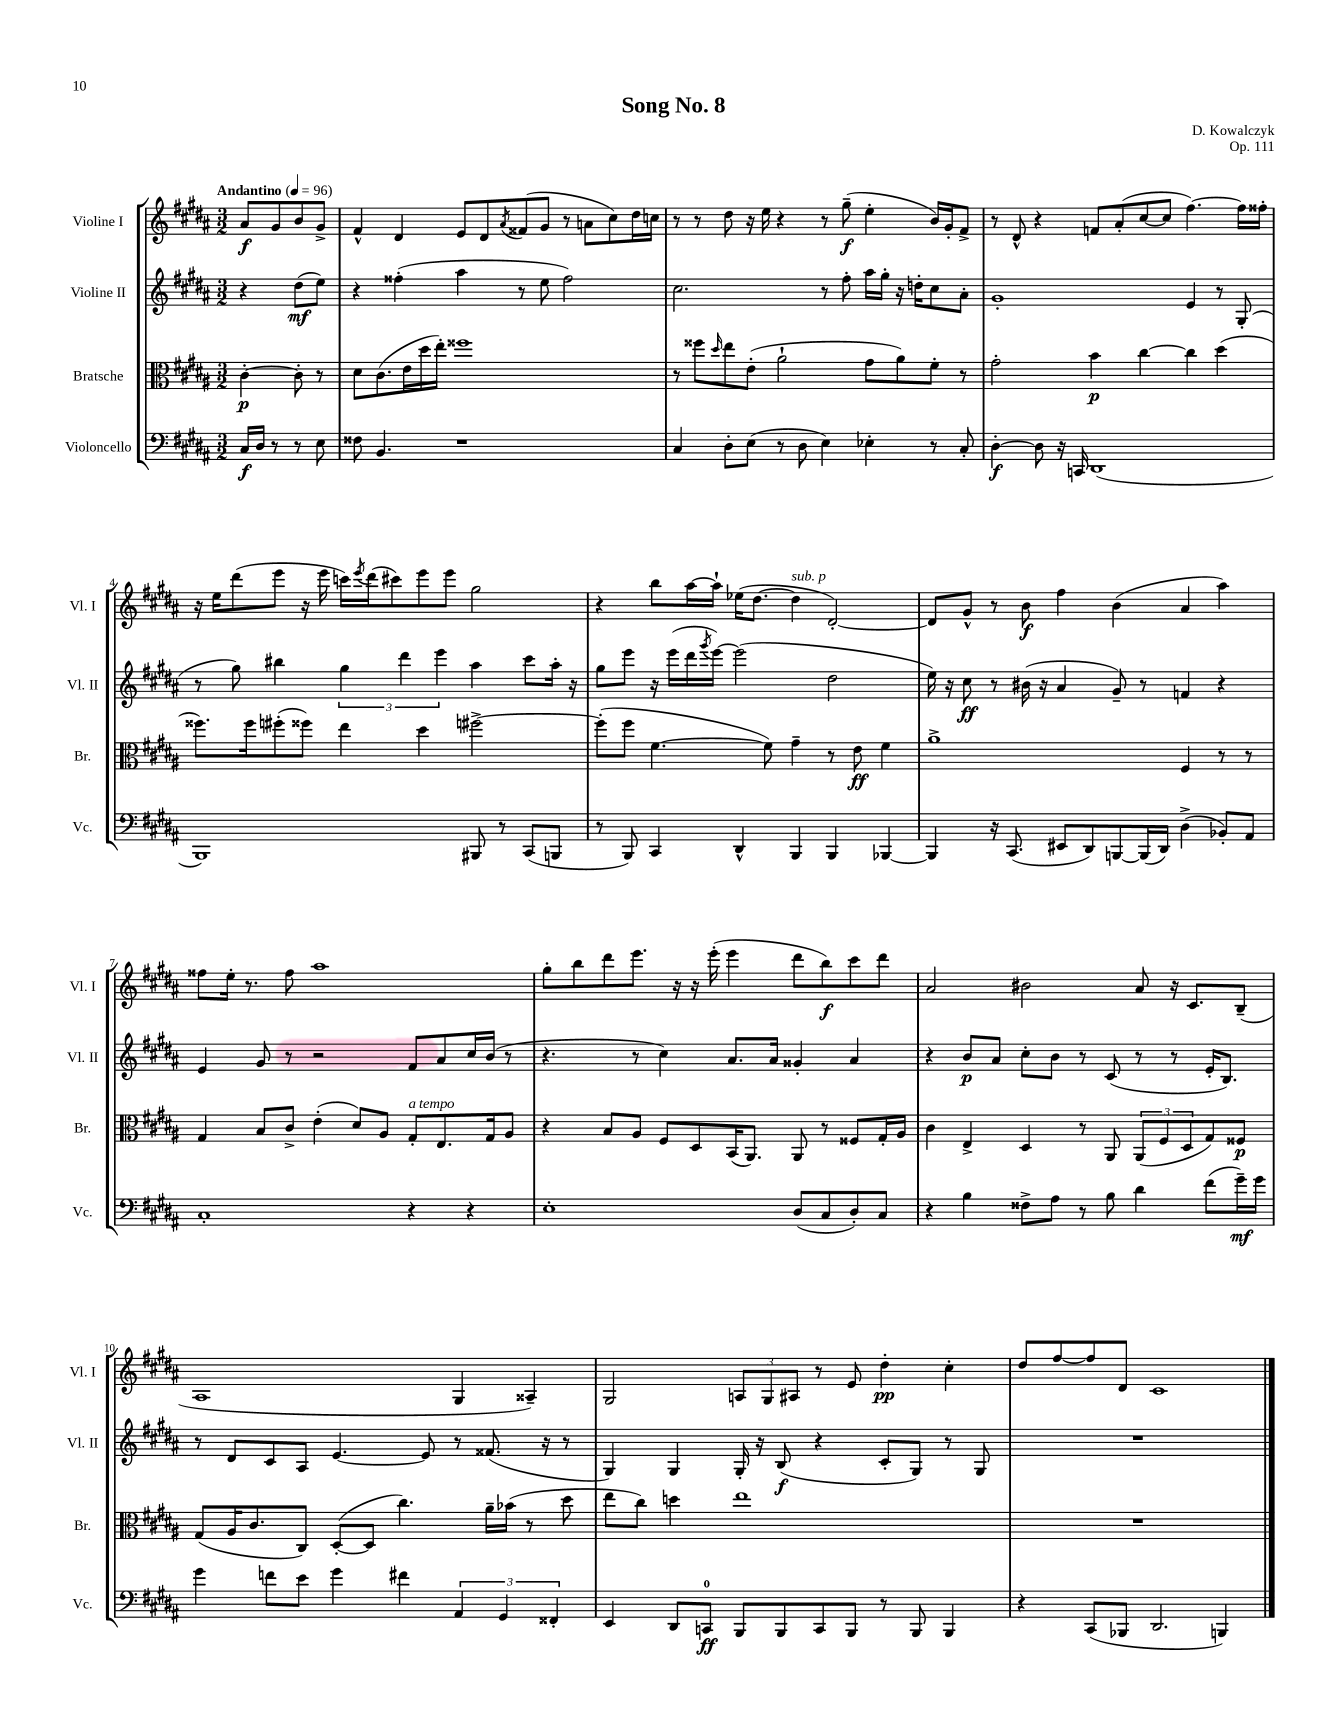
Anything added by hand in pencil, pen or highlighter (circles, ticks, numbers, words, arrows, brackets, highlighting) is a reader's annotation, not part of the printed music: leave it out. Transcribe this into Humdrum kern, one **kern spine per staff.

**kern	**kern	**kern	**kern
*staff4	*staff3	*staff2	*staff1
*clefF4	*clefC3	*clefG2	*clefG2
*k[f#c#g#d#a#]	*k[f#c#g#d#a#]	*k[f#c#g#d#a#]	*k[f#c#g#d#a#]
*M3/2	*M3/2	*M3/2	*M3/2
*MM96	*MM96	*MM96	*MM96
16C#	[4c#'	4r	8a#
16D#	.	.	.
8r	.	.	8g#
8r	8c#']	(8dd#	8b
8E	8r	8ee)	8g#^
=	=	=	=
8F##	8d#	4r	4f#^^
4.BB	(8.c#	.	.
.	.	(4ff##'	4d#
.	16e	.	.
.	16dd#	.	.
.	16ee')	.	.
1r	1ff##	4aa#	8e
.	.	.	8d#
.	.	.	8qa#
.	.	8r	(8f##
.	.	8ee	8g#
.	.	2ff##)	8r
.	.	.	8a
.	.	.	8cc#)
.	.	.	16dd#
.	.	.	16cc
=	=	=	=
4C#	8r	2.cc#	8r
.	8ff##	.	8r
.	16qqdd#	.	.
8D#'	8ee	.	8dd#
(8E	(8e'	.	16r
.	.	.	16ee
8r	2a#`	.	4r
8D#	.	.	.
4E)	.	8r	8r
.	.	8ff#'	(8gg#~
4E-'	8g#	16aa#	4ee'
.	.	16gg#'	.
.	8a#)	16r	.
.	.	16dd'	.
8r	8f#'	8cc#	16b)
.	.	.	16g#'
8C#'	8r	8a#'	8f#^
=	=	=	=
[4D#'	2g#'	1g#'	8r
.	.	.	8d#^^
8D#]	.	.	4r
16r	.	.	.
16CC	.	.	.
(1DD#	4b	.	8f
.	.	.	(8a#'
.	[4cc#	.	[8cc#
.	.	.	8cc#]
.	4cc#]	4e	[4.ff#)
.	(4dd#	8r	.
.	.	(8G#'	16ff#]
.	.	.	16ff##'
=	=	=	=
1BBB)	8.ff##)	8r	16r
.	.	.	16ee
.	.	8gg#)	(8ddd#
.	16ff##	.	.
.	(8ff#'	4bb#	8eee
.	8ff##)	.	16r
.	.	.	16eee
.	4ee	6gg#	16ccc)
.	.	.	8qeee
.	.	.	(16ddd#
.	.	.	8ccc#)
.	.	6ddd#	.
.	4dd#	.	8eee
.	.	6eee	.
.	.	.	8eee
8BBB#	[2ff#^	4aa#	2gg#
8r	.	.	.
(8CC#	.	8ccc#	.
8BBB	.	16aa#'	.
.	.	16r	.
=	=	=	=
8r	(8ff#']	8gg#	4r
8BBB)	8ff#	8eee	.
4CC#	[4.f#	16r	8bb
.	.	(16eee	.
.	.	16ddd#	[16aa#
.	.	8qggg#	.
.	.	[16eee)	16aa#`]
4DD#^^	.	(2eee]	(16ee-
.	.	.	[8.dd#
.	8f#])	.	.
4BBB	4g#~	.	4dd#]
4BBB	8r	2dd#	[2d#')
.	8e	.	.
[4BBB-	4f#	.	.
=	=	=	=
4BBB-]	1a#^	16ee)	8d#]
.	.	16r	.
.	.	8cc#	8g#^^
16r	.	8r	8r
(8.CC#	.	.	.
.	.	(16b#	8b
.	.	16r	.
8EE#	.	4a#	4ff#
8DD#)	.	.	.
[8BBB	.	8g#~)	(4b
(16BBB]	.	8r	.
16DD#)	.	.	.
(4D#^	4F#	4f	4a#
8BB-')	8r	4r	4aa#)
8AA#	8r	.	.
=	=	=	=
1C#'	4G#	4e	8ff##
.	.	.	16ee'
.	.	.	8.r
.	8B	8g#	.
.	8c#^	8r	8ff##
.	(4e'	2r	1aa#
.	8d#)	.	.
.	8A#	.	.
4r	8G#'	8f#	.
.	8.E	8a#	.
4r	.	16cc#	.
.	16G#	(16b	.
.	8A#	8r	.
=	=	=	=
1E'	4r	4.r	8gg#'
.	.	.	8bb
.	8B	.	8ddd#
.	8A#	8r	8.eee
.	8F#	4cc#)	.
.	.	.	16r
.	8D#	.	16r
.	.	.	(16eee'
.	(16BB	8.a#	4eee
.	8.AA#)	.	.
.	.	16a#	.
(8D#	8AA#	4g##'	8ddd#
8C#	8r	.	8bb)
8D#')	8F##	4a#	8ccc#
8C#	16G#'	.	8ddd#
.	16A#	.	.
=	=	=	=
4r	4c#	4r	2a#
4B	4E^	8b	.
.	.	8a#	.
8F##^	4D#	8cc#'	2b#
8A#	.	8b	.
8r	8r	8r	.
8B	8AA#	(8c#	.
4d#	(12AA#	8r	8a#
.	12F#	.	.
.	.	8r	16r
.	12D#	.	.
.	.	.	8.c#
(8f#	8G#)	16e'	.
.	.	8.B)	.
16g#~)	8F##	.	(8B~
16g#	.	.	.
=	=	=	=
4g#	(8G#	8r	1A#
.	16A#	8d#	.
.	8.c#	.	.
8f	.	8c#	.
8e	8C#)	8A#	.
4g#	([8D#'	[4.e	.
.	8D#]	.	.
4f#	4.cc#)	.	.
.	.	8e]	.
6AA#	.	8r	4G#
.	16a#~	(8.f##	.
6GG#	.	.	.
.	(16b-	.	.
.	8r	.	4A##~)
.	.	16r	.
6FF##'	.	.	.
.	8dd#	8r	.
=	=	=	=
4EE	8ee	4G#)	2G#
.	8cc#)	.	.
8DD#	4dd	4G#	.
8CC	.	.	.
8BBB	1ee	16G#'	12A
.	.	16r	.
.	.	.	12G#
8BBB	.	(8B	.
.	.	.	12A#
8CC	.	4r	8r
8BBB	.	.	8e
8r	.	8c#'	4dd#'
8BBB	.	8G#)	.
4BBB	.	8r	4cc#'
.	.	8G#	.
=	=	=	=
4r	1.r	1.r	8dd#
.	.	.	[8ff#
(8CC#	.	.	8ff#]
8BBB-	.	.	8d#
2.DD#	.	.	1c#
4BBB)	.	.	.
==	==	==	==
*-	*-	*-	*-
